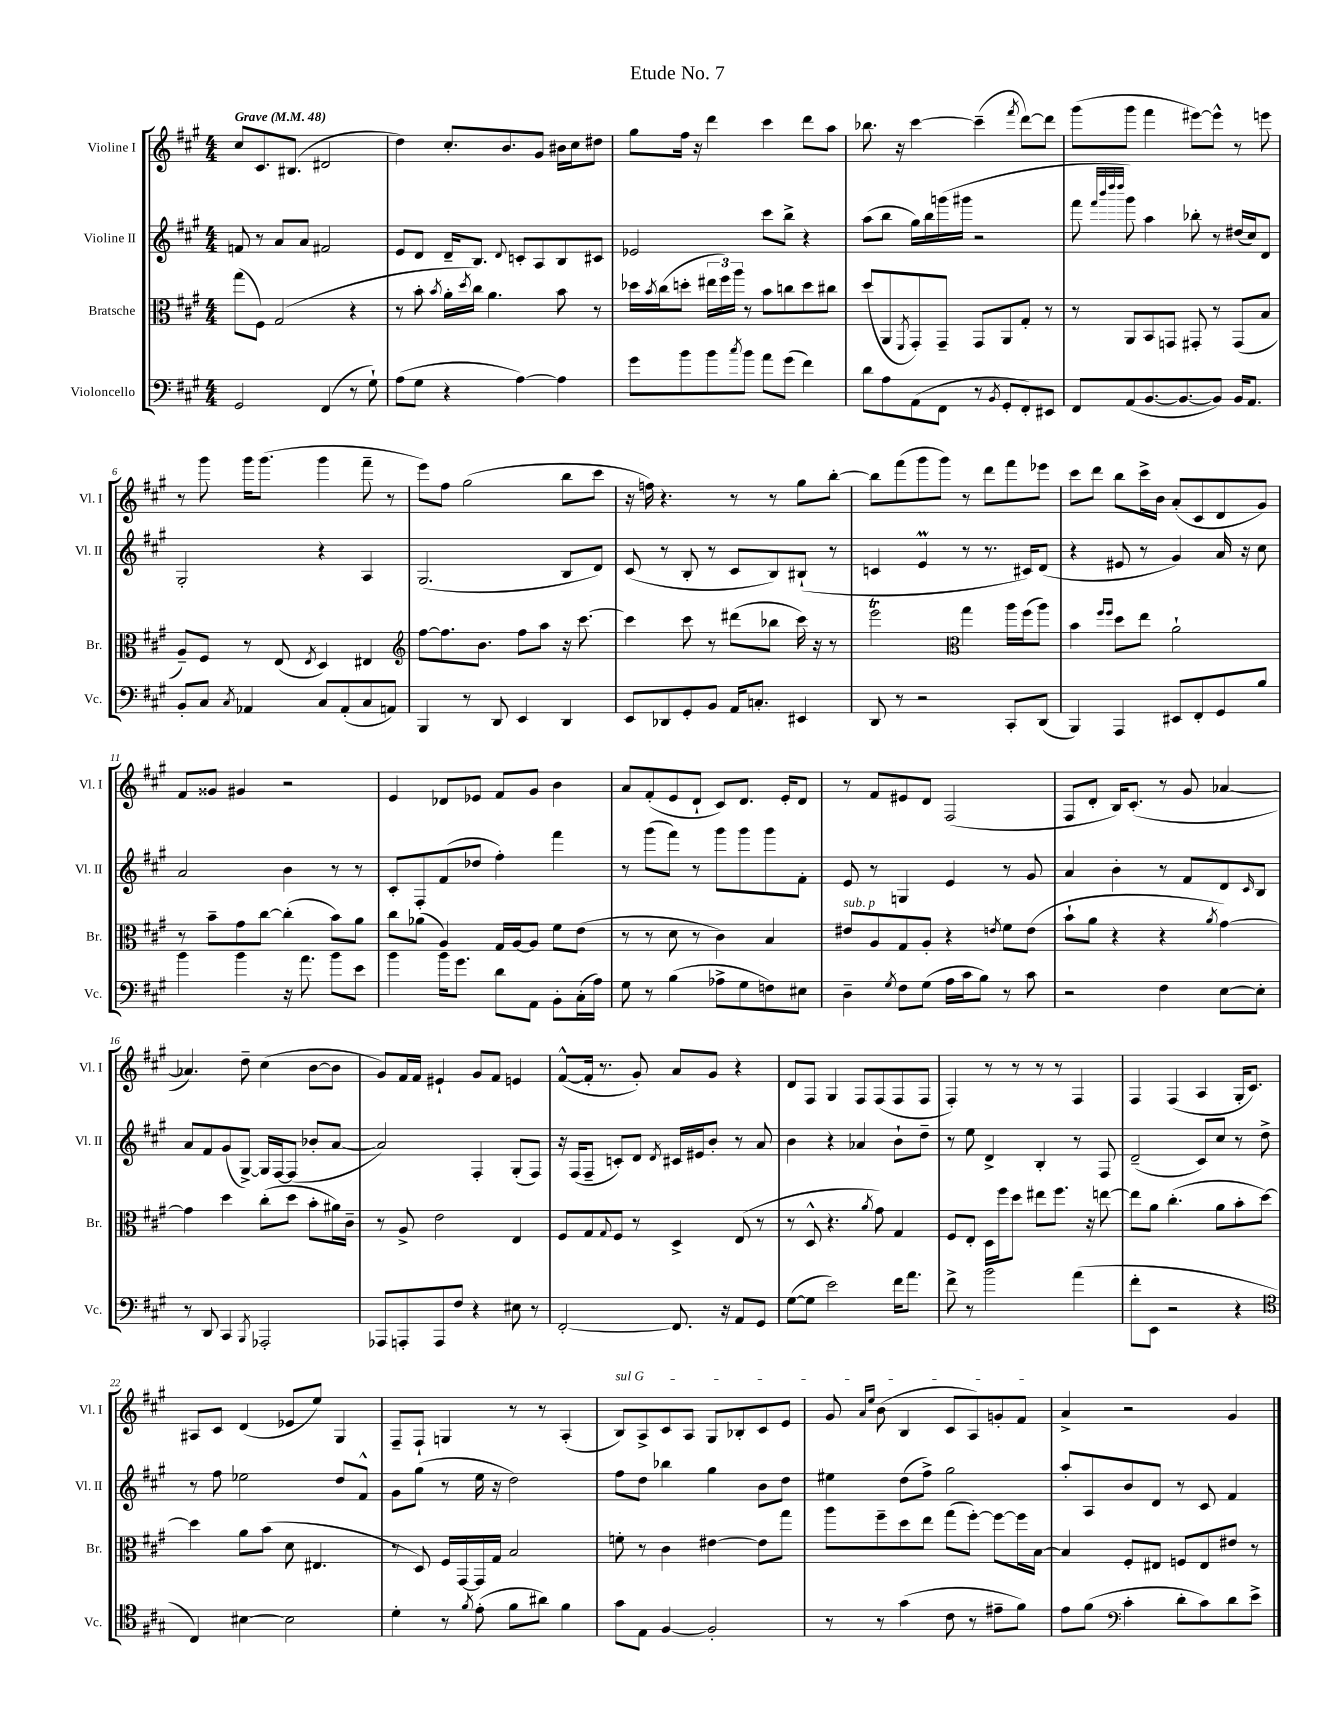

**kern	**kern	**kern	**kern
*staff4	*staff3	*staff2	*staff1
*clefF4	*clefC3	*clefG2	*clefG2
*k[f#c#g#]	*k[f#c#g#]	*k[f#c#g#]	*k[f#c#g#]
*M4/4	*M4/4	*M4/4	*M4/4
*MM48	*MM48	*MM48	*MM48
2GG#/	(8gg#\L	8f/	8cc#/L
.	8F#\J)	8r	8.c#/
.	(2G#/	8a/L	.
.	.	.	(8.B#/J
.	.	8a/J	.
(4FF#/	.	2f#/	2d#/
8r	4r	.	.
8G#`\)	.	.	.
=	=	=	=
(8A\L	8r	8e/L	4dd\)
8G#\J	8b'\	8d/J	.
.	8qb/	.	.
4r	16a'\LL	16d~/LK	8.cc#'/L
.	8qdd/	.	.
.	16cc#\JJ)	8.B/J	.
.	4.a\	.	.
.	.	.	8.b/
.	.	8qqd/	.
[4A\)	.	8c'/L	.
.	.	8A/	8g#/J
4A\]	8b\	8B/	16b#\LL
.	.	.	16cc#\J
.	8r	8c#/J	8dd#\J
=	=	=	=
8g#\L	16dd-\LL	2e-/	8gg#\L
.	8qb/	.	.
.	(16cc#\J	.	.
8b\	8dd'\J	.	16ff#\Jk
.	.	.	16r
8b\	24ee#\LL	.	4ddd\
.	24ff#\)	.	.
.	24aa\JJ	.	.
8qcc#/	.	.	.
8b\J	8r	.	.
8a\L	8b\L	8ccc#\L	4ccc#\
(8g#\J	8cc\	8bb^\J	.
4f#\)	8dd\	4r	8ddd\L
.	8cc#\J	.	8aa\J
=	=	=	=
8d\L	(8dd/L	(8aa\L	8.bb-\
8A\	8AA/	8bb\J	.
.	.	.	16r
.	8qFF#/	.	.
(8AA\	8GG#'/)	16gg#\LL)	[4ccc#\
.	.	16bb\	.
8FF#\J	8GG#~/J	(16ggg\	.
.	.	16ggg#\JJ	.
8r	8GG#/L	2r	(4ccc#~\]
8qBB/	.	.	.
8GG#'/L	8AA/	.	.
.	.	.	8qfff#/
8FF#'/)	8G#'/J	.	[8ddd\L)
8EE#/J	8r	.	8ddd\]J
=	=	=	=
8FF#/L	8r	8fff#\	(8ggg#\L
.	.	32qqfff#/LLL	.
.	.	32qqbbb/	.
.	.	32qqdddd/	.
.	.	32qqdddd/JJJ	.
(8AA/	8AA/L	8ggg#\)	8ggg#\J
[8.BB/	8BB/	4aa\	4fff#\
.	8GG/J	.	.
8.BB/_	.	.	.
.	8GG#'/	8bb-'\	[8eee#\L)
8BB/]J)	8r	8r	8eee#^^\]J
16BB/LK	(8GG#/L	(16dd#/LL	8r
8.AA/J	.	16cc#/J)	.
.	8B/J	8d/J	8eee\
=	=	=	=
8BB'/L	8A~/L)	2G#'/	8r
8C#/J	8F#/J	.	8ggg#\
8qC#/	.	.	.
4AA-/	8r	.	16ggg#\LK
.	.	.	(8.ggg#\J
.	(8E/	.	.
.	8qE/	.	.
8C#/L	4D/)	4r	4ggg#\
(8AA-'/	.	.	.
8C#/	4E#/	4A/	8fff#~\
8AA/J)	.	.	8r
=	=	=	=
*	*clefG2	*	*
4BBB/	[8ff#\L	(2.G#/	8eee\L)
.	8.ff#\]	.	8ff#\J
8r	.	.	(2gg#\
.	8.b\J	.	.
8DD/	.	.	.
4EE/	8ff#\L	.	.
.	8aa\J	.	.
4DD/	16r	8B/L	8bb\L
.	[8.ccc#\	.	.
.	.	8d/J)	8ccc#\J
=	=	=	=
8EE/L	4ccc#\]	(8c#/	16r
.	.	.	16ff\)
8DD-/	.	8r	4.r
8GG#'/	8ccc#\	8B'/	.
8BB/J	8r	8r	.
16AA/LK	(8ddd#\L	8c#/L	8r
8.C'/J	.	.	.
.	8bb-\J	8B/)	8r
4EE#/	16ccc#\)	(8B#`/J	8gg#\L
.	16r	.	.
.	8r	8r	[8bb'\J
=	=	=	=
8DD/	2eee\	4c/	8bb\]L
8r	.	.	(8fff#\
2r	.	4e/	8ggg#\
.	.	.	8ggg#\J)
*	*clefC3	*	*
.	4gg#\	8r	8r
.	.	8.r	8ddd\L
8CC#'/L	16aa\LL	.	8fff#\
.	(16ff#\J	16c#/LK)	.
(8DD/J	8aa\J)	(8d/J	8eee-\J
=	=	=	=
4BBB/)	4b\	4r	8ccc#\L
.	.	.	8ddd\J
.	16qqff#/LL	.	.
.	16qqff#/JJ	.	.
4AAA/	8dd\L	8e#/	8bb\L
.	8ee\J	8r	16ccc#^\L
.	.	.	16b\JJ
8EE#/L	2a`\	4g#/)	(8a'/L
8FF#'/	.	.	8c#/
8GG#/	.	16a/	8d/
.	.	16r	.
8B/J	.	8cc#\	8g#/J)
=	=	=	=
4b\	8r	2a/	8f#/L
.	8b~\L	.	8g##/J
4b\	8g#\	.	4g#/
.	[8cc#\J	.	.
16r	(4cc#'\]	4b\	2r
8.a\	.	.	.
8b\L	8b\L)	8r	.
8e\J	8a\J	8r	.
=	=	=	=
4b\	8cc#\L	8c#'/L	4e/
.	(8a-\J	8F#'/	.
16b\LK	4A/)	(8f#/	8d-/L
8.g#\J	.	.	.
.	.	8dd-/J	8e-/J
8d\L	16G#/LL	4ff#'\)	8f#/L
.	[16A/J	.	.
8AA\J	8A/]J	.	8g#/J
8BB'\L	8f#\L	4fff#\	4b\
(16C#'\L	(8e\J	.	.
16A\JJ)	.	.	.
=	=	=	=
8G#\	8r	8r	8a/L
8r	8r	(8ggg#\L	(8f#'/
(4B\	8d\	8fff#\J)	8e/
.	8r	8r	8d`/J
8A-^\L	4c#\)	8ggg#\L	8c#/L)
8G#\	.	8ggg#\	8.d/J
8F\)	4B/	8ggg#\	.
.	.	.	16e'/LK
8E#\J	.	8f#'\J	8d/J
=	=	=	=
4D~\	8e#/L	8e/	8r
.	8A/	8r	8f#/L
8qG#/	.	.	.
8F#\L	8G#/	4G/	8e#/
(8G#\J	8A'/J	.	8d/J
16A\LL	4r	4e/	(2F#/
16c#\J	.	.	.
8B\J)	.	.	.
.	8qe/	.	.
8r	8f#\L	8r	.
8c#\	(8e\J	8g#/	.
=	=	=	=
2r	8b`\L	4a/	8F#/L
.	8a\J	.	8d'/J
.	4r	4b'\	16B/LK)
.	.	.	(8.c#'/J
4F#\	4r	8r	8r
.	.	8f#/L	8g#/
.	8qa/	.	.
[8E\L	[4g#\)	8d/	[4a-/
.	.	16qqc#/	.
8E'\]J	.	8B/J	.
=	=	=	=
8r	4g#\]	8a/L	4.a-/])
8DD/	.	8f#/	.
4CC#/	4dd\	(8g#/	.
.	.	[8G#^/J)	8dd~\
8qBBB/	.	.	.
2AAA-'/	(8cc#'\L	16G#/]LL	(4cc#\
.	.	[16F#/J	.
.	8dd\J	(8F#/]J	.
.	8b'\L	8b-'/L	[8b\L
.	16a#\L)	[8a/J	8b\]J
.	16c#~\JJ	.	.
=	=	=	=
8AAA-/L	8r	2a/])	8g#/L)
8AAA'/	8A^/	.	16f#/L
.	.	.	16f#/JJ
8AAA/	2e\	.	4e#`/
8F#/J	.	.	.
4r	.	4F#'/	8g#/L
.	.	.	8f#/J
8E#\	4E/	(8G#'/L	4e/
8r	.	8F#/J)	.
=	=	=	=
[2FF#'/	8F#/L	16r	([8f#^^/L
.	.	(16F#/LK	.
.	8G#/	8F#~/J	16f#'/]Jk
.	.	.	8.r
.	8qqG#/	.	.
.	8F#/J	8c'/L)	.
.	8r	8d/J	8g#'/)
.	.	8qd/	.
8.FF#/]	4D^/	16c#/LL	8a/L
.	.	16e#/J	.
.	.	8b'/J	8g#/J
16r	.	.	.
8AA/L	(8E/	8r	4r
8GG#/J	8r	8a/	.
=	=	=	=
([8G#\L	8r	4b\	8d/L
8G#\]J	8D^^/	.	8F#/J
2e\)	4.r	4r	4G#/
.	.	4a-/	8F#/L
.	8qa/	.	.
.	8g#\)	.	(8F#/
16f#\LK	4G#/	8b`\L	8F#/
8.a\J	.	.	.
.	.	8dd~\J	8F#/J
=	=	=	=
8f#^\	8F#/L	8r	4F#'/)
8r	8E'/J	8ee\	.
2b\	16D\LL	4d^/	8r
.	16ff#\J	.	.
.	8dd\J	.	8r
.	8ee#\L	4B'/	8r
.	8.ff#\J	.	8r
(4a\	.	8r	4F#/
.	16r	.	.
.	[8ee\	8F#/	.
=	=	=	=
8f#'\L	8ee\]L	(2d~/	4F#/
8EE\J	8a\J	.	.
2r	(4.cc#'\	.	(4F#/
.	.	8c#/L)	4A/
.	8a\L	8cc#/J	.
4r	8b'\	8r	16G#'/LK
.	.	.	8.c#/J)
.	[8dd\J)	8dd^\	.
=	=	=	=
*clefC4	*	*	*
4C#/)	4dd\]	8r	8A#/L
.	.	8ff#\	8c#/J
[4B#\	8a\L	2ee-\	(4d/
.	(8b\J	.	.
2B#\]	8d\	.	8e-/L
.	4.E#/	.	8ee/J)
.	.	8dd/L	4G#/
.	.	8f#^^/J	.
=	=	=	=
4d'\	8r	8g#\L	8F#~/L
.	8D/)	(8gg#\J	8F#`/J
8r	16F#/LL	8r	4G/
.	[16GG#/	.	.
8qf#/	.	.	.
(8e'\	16GG#/]	16ee\	.
.	16G#/JJ	16r	.
8f#\L	2B/	2dd\)	8r
8a#\J)	.	.	8r
4f#\	.	.	(4A'/
=	=	=	=
8g#\L	8f'\	8ff#\L	8B/L)
8E\J	8r	8dd\J	8A^/
[4F#/	4c#\	4bb-\	8c#/
.	.	.	8A/J
2F#'/]	[4e#\	4gg#\	8G#/L
.	.	.	8B-'/
.	8e#\]L	8b\L	8c#/
.	8gg#\J	8dd\J	8e/J
=	=	=	=
8r	8aa\L	4ee#\	8g#/
.	.	.	16qqa/LL
.	.	.	16qqee/JJ
8r	8ff#~\	.	(8b\
(4g#\	8dd\	(8dd\L	4B/
.	8ee\J	8ff#^\J)	.
8c#\	(8gg#\L	2gg#\	8c#/L
8r	[8ff#'\J)	.	8A/)
8e#~\L	8ff#\_L	.	8g'/
8f#\J)	16ff#\]L	.	8f#/J
.	[16B\JJ	.	.
=	=	=	=
8e\L	4B/]	8aa'/L	4a^/
(8f#\J	.	8A/	.
*clefF4	*	*	*
4c#'\	8F#'/L	8b/	2r
.	8E#/J	8d/J	.
8d'\L	8F/L	8r	.
8c#\)	8E#/	8c#/	.
8d\	8e#/J	4f#/	4g#/
8e^\J	8r	.	.
==	==	==	==
*-	*-	*-	*-
